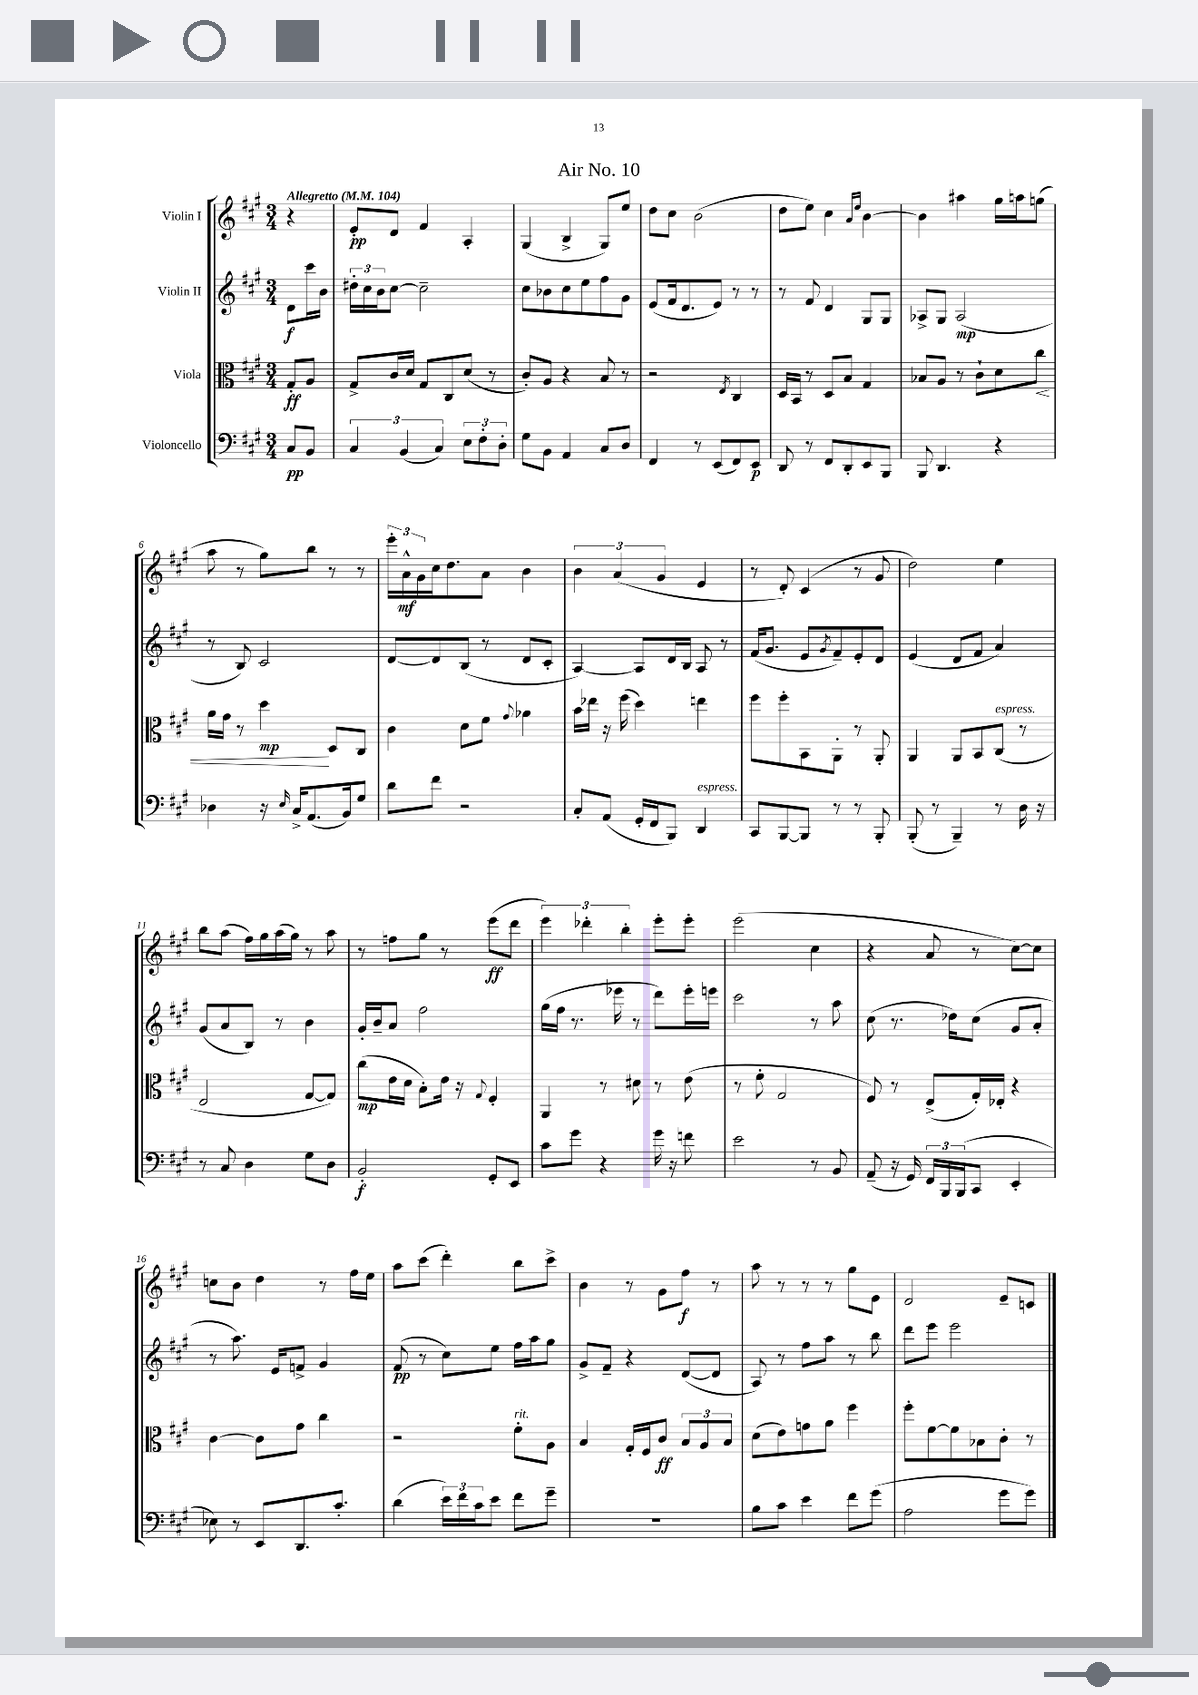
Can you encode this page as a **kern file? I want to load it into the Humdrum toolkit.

**kern	**kern	**kern	**kern
*staff4	*staff3	*staff2	*staff1
*clefF4	*clefC3	*clefG2	*clefG2
*k[f#c#g#]	*k[f#c#g#]	*k[f#c#g#]	*k[f#c#g#]
*M3/4	*M3/4	*M3/4	*M3/4
*MM104	*MM104	*MM104	*MM104
8C#	8G#'	8d	4r
8BB	8A	16ccc#	.
.	.	16b	.
=	=	=	=
6C#	8G#^	24dd#'	8e'
.	.	24cc#	.
.	.	24b	.
.	16c#	[8cc#	8d
(6BB	.	.	.
.	16d	.	.
.	8G#	2cc#~]	4f#
6C#)	.	.	.
.	8C#	.	.
12E	(8d	.	4A'
12F#'	.	.	.
.	8r	.	.
12D'	.	.	.
=	=	=	=
8G#	8c#')	8cc#	(4G#
8BB	8A	8b-	.
4AA	4r	8cc#	4B^
.	.	8ee	.
8C#	8B	8ff#	8G#)
8D	8r	8g#	8ee
=	=	=	=
4FF#	2r	(8e	8dd
.	.	16f#	8cc#
.	.	8.d	.
8r	.	.	(2b
(8EE	.	8e)	.
.	8qE	.	.
8FF#)	4C#	8r	.
8EE	.	8r	.
=	=	=	=
8DD	16D	8r	8dd
.	16BB	.	.
8r	8r	8f#	8ee)
8FF#	8D	4d	4cc#
8DD'	8B	.	.
.	.	.	16qqa
.	.	.	16qqee
8EE	4G#	8G#	[4b
8BBB	.	8G#	.
=	=	=	=
8BBB	8B-	8A-^	4b]
4.DD	8A	8G#	.
.	8r	(2A-	4aa#
.	8c#`	.	.
4r	8d	.	16gg#
.	.	.	16aa
.	8cc#	.	(8gg
=	=	=	=
4D-	16a	8r	8aa
.	16g#	.	.
.	8r	8B)	8r
16r	4dd	2c#	8gg#)
16qqE	.	.	.
16C#^	.	.	.
(8.AA	.	.	8bb
.	8D	.	8r
16BB)	.	.	.
8G#	8C#	.	8r
=	=	=	=
8d	4c#	[8d	24eee'
.	.	.	24a^^
.	.	.	24g#
8f#	.	8d]	16cc#
.	.	.	8.dd
2r	8d	(8B	.
.	8f#	8r	8a
.	8qqg#	.	.
.	4a-	8d	4b
.	.	8c#'	.
=	=	=	=
8C#'	16b	[4A)	6b
.	16ee-	.	.
(8AA	16r	.	.
.	.	.	(6a
.	(16ff#	.	.
16GG#'	4dd)	8A]	.
16FF#	.	.	.
.	.	.	6g#
8BBB)	.	16d	.
.	.	16B	.
4DD	4ee	8A	4e
.	.	8r	.
=	=	=	=
8CC#	8ff#	(16f#	8r
.	.	8.g#	.
[8BBB	8ff#'	.	8d')
8BBB]	8BB	8e	(4c#
.	.	8qg#	.
8r	8AA'	8f#~)	.
8r	8r	8e'	8r
8BBB'	8AA'	8d	8g#
=	=	=	=
(8BBB'	4AA	(4e	2dd)
8r	.	.	.
4BBB~)	8AA	8d	.
.	8BB	8f#	.
8r	(8C#	4a)	4ee
16D	8r	.	.
16r	.	.	.
=	=	=	=
8r	2E	(8g#	8bb
8C#	.	8a	(8aa
4D	.	8B)	16ff#)
.	.	.	16gg#
.	.	8r	(16aa
.	.	.	16gg#)
8G#	[8G#	4b	8r
8D	8G#])	.	8aa
=	=	=	=
2BB'	(8cc#	16g#'	8r
.	.	16b~	.
.	16e	8a	8ff
.	16d	.	.
.	8B')	2ff#	8gg#
.	16e	.	8r
.	16r	.	.
.	8qqG#	.	.
8GG#'	4F#'	.	(8eee
8EE	.	.	8ddd
=	=	=	=
8c#	4AA	(16gg#	6eee)
.	.	16ff#	.
8g#	.	8.r	.
.	.	.	6ddd-'
4r	8r	.	.
.	.	16eee-	.
.	.	.	6bb'
.	8d#	8r	.
16g#	8r	8ddd)	8eee'
16r	.	.	.
8f	(8e	16eee-'	8eee'
.	.	16eee	.
=	=	=	=
2e	8r	2ccc#	(2eee
.	8f#'	.	.
.	2G#	.	.
8r	.	8r	4cc#
8BB	.	8aa	.
=	=	=	=
(8AA~	8F#)	(8cc#	4r
16r	8r	8.r	.
16GG#)	.	.	.
24FF#	(8E^	.	8a
24BBB	.	.	.
.	.	16dd-)	.
(24BBB	.	.	.
8CC#	16G#')	(8cc#	8r
.	16E-'	.	.
4EE'	4r	8g#	[8cc#)
.	.	8a'	8cc#]
=	=	=	=
8E-)	[4c#	8r	8cc
8r	.	8.aa)	8b
8EE	8c#]	.	4dd
.	.	16e	.
8.DD	8g#	8f^	.
.	4cc#	4g#	8r
8.c#'	.	.	.
.	.	.	16ff#
.	.	.	16ee
=	=	=	=
(4d	2r	(8f#	8aa
.	.	8r	(8ccc#
24e)	.	8cc#)	4ddd')
24f#	.	.	.
24c#	.	.	.
8e	.	8ee	.
8f#	8f#'	16ff#	8bb
.	.	16aa	.
8g#~	8A	8gg#	8ccc#^
=	=	=	=
2.r	4B	8g#^	4b
.	.	8f#~	.
.	16G#'	4r	8r
.	16F#	.	.
.	8c#	.	8g#
.	12B	([8d	8ff#
.	12A	.	.
.	.	8d]	8r
.	12B	.	.
=	=	=	=
8B	(8d	8A)	8aa
8c#	8e)	8r	8r
4e	8g	8ff#	8r
.	8a	8aa	8r
8f#	4ff#	8r	8gg#
(8g#	.	8bb	8e
=	=	=	=
2A	8ff#'	8ddd	2d
.	[8f#	8eee	.
.	8f#]	2eee	.
.	8B-	.	.
8g#	8c#'	.	8e~
8g#)	8r	.	8c
==	==	==	==
*-	*-	*-	*-
